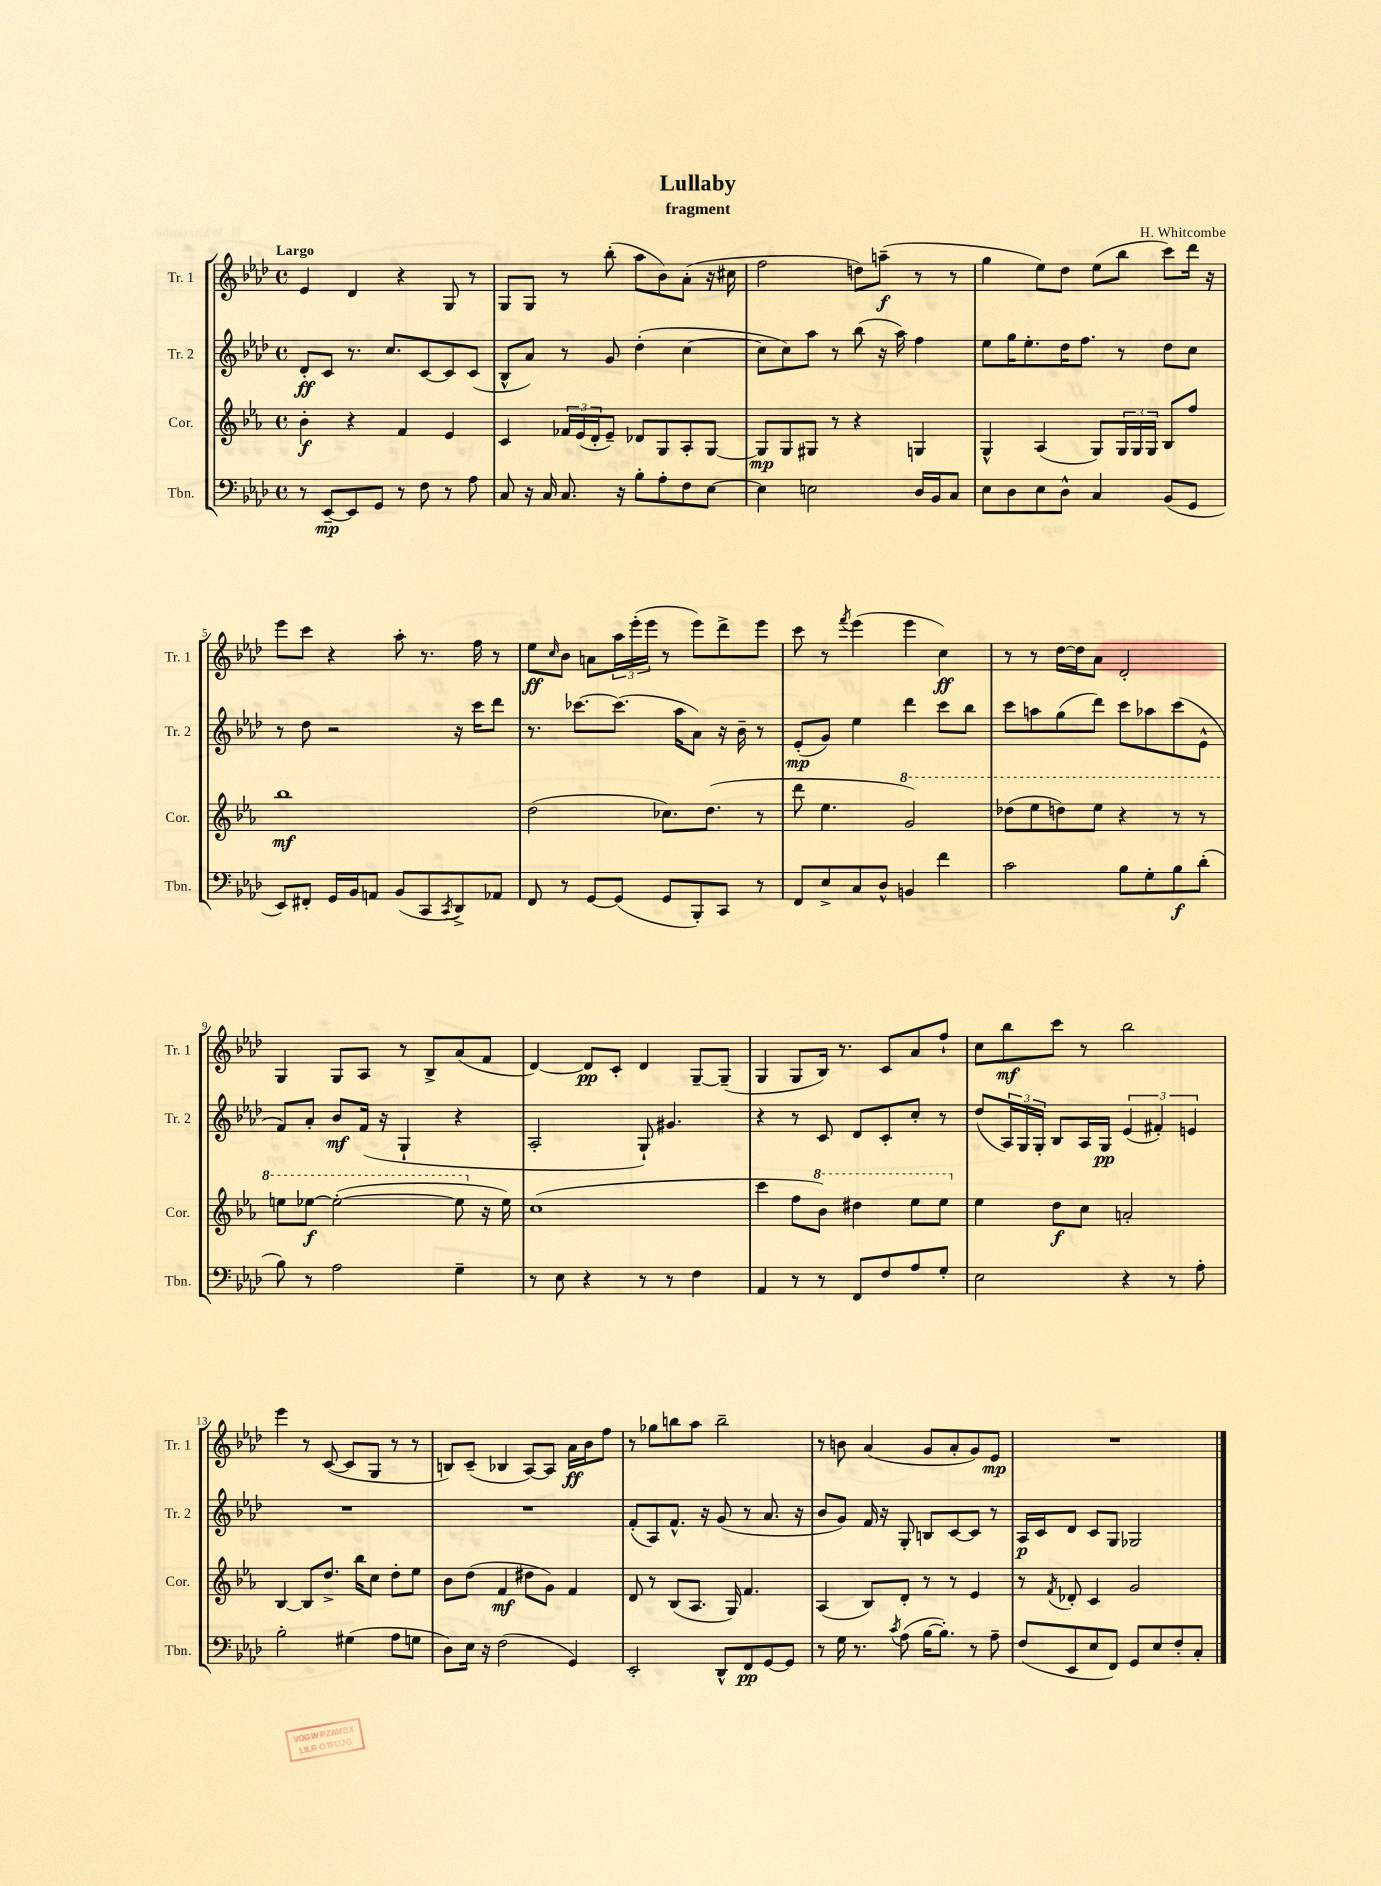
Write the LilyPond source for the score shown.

\header { title = "Lullaby" composer = "H. Whitcombe" subtitle = "fragment" }
<<
\new StaffGroup <<
\new Staff = "s0" \with { instrumentName = "Tr. 1" shortInstrumentName = "Tr. 1" } {
    \clef treble \key aes \major \defaultTimeSignature \time 4/4 \tempo "Largo"
    ees'4 des'4 r4 g8 r8 |
    g8 g8 r8 bes''8-.( aes''8 bes'8) aes'8-.( r16 cis''16 |
    f''2 d''8) a''8--\f( r8 r8 |
    g''4 ees''8) des''8 ees''8( bes''8 c'''8) des'''16 r16 |
    ees'''8 c'''8 r4 aes''8-. r8. f''16 r8 |
    ees''8\ff \grace { c''16 } bes'8 a'8 \tuplet 3/2 { aes''16 ees'''16-.( ees'''16 } r8 ees'''8) des'''8-> ees'''8 |
    c'''8 r8 \acciaccatura { f'''8 } ees'''4( ees'''4 c''4\ff) |
    r8 r8 des''16~ des''16 aes'8 des'2-. |
    g4 g8 aes8 r8 bes8-> aes'8( f'8 |
    des'4~) des'8\pp c'8-. des'4 g8~-- g8--( |
    g4 g8 bes16) r8. c'8 aes'8 f''8-! |
    c''8 bes''8\mf c'''8 r8 bes''2 |
    ees'''4 r8 c'8~( c'8 g8 r8 r8 |
    b8) c'8--( bes4 aes8~) aes8 aes'16\ff bes'16 f''8 |
    r8 ges''8 b''8 aes''8 b''2-- |
    r8 b'8 aes'4( g'8 aes'8-. g'8) ees'8\mp |
    R1 \bar "|." |
}
\new Staff = "s1" \with { instrumentName = "Tr. 2" shortInstrumentName = "Tr. 2" } {
    \clef treble \key aes \major \defaultTimeSignature \time 4/4
    des'8-.\ff c'8 r8. c''8. c'8~ c'8 c'8( |
    bes8-^ aes'8) r8 g'8 des''4-.( c''4~ |
    c''8 c''8) aes''8 r8 bes''8( r16 aes''16) f''4 |
    ees''8 g''16 ees''8.-. des''16 f''8. r8 des''8 c''8 |
    r8 des''8 r2 r16 c'''16 des'''8 |
    r8. ces'''8.~ ces'''8.( aes''16 aes'8) r16 bes'16-- r8 |
    ees'8-.\mp( g'8) ees''4 des'''4 c'''8 bes''8 |
    c'''8 a''8 g''8( des'''8) c'''8 aes''8 c'''8( ees'8-^ |
    f'8) aes'8-. bes'8\mf f'16( r16 g4-! r4 |
    aes2-. g8-!) gis'4. |
    r4 r8 c'8 des'8 c'8-. c''8-. r8 |
    des''8( \tuplet 3/2 { aes16) g16 g16-. } bes8 aes16 g16\pp \tuplet 3/2 { ees'4( fis'4-.) e'4 } |
    R1 |
    R1 |
    f'8-.( aes8) f'8.-^ r16 g'8( r8 aes'8. r16 |
    bes'8 g'8) f'16 r16 g8-. b8 c'8~ c'8 r8 |
    aes16\p c'16 des'8 c'8 g8 ges2 \bar "|." |
}
\new Staff = "s2" \with { instrumentName = "Cor." shortInstrumentName = "Cor." } {
    \clef treble \key ees \major \defaultTimeSignature \time 4/4
    bes'4-.\f r4 f'4 ees'4 |
    c'4 \tuplet 3/2 { fes'16 ees'16( d'16-. } ees'8--) des'8 g8 aes8-. g8~ |
    g8\mp g8 gis8 r8 r4 g4 |
    g4-^ aes4( g8) \tuplet 3/2 { g16 g16 g16 } bes8 f''8 |
    bes''1\mf |
    d''2( ces''8.) d''8.( r8 |
    d'''8 ees''4. \ottava #1 g''2) |
    des'''8( ees'''8 d'''8) ees'''8 r4 r8 r8 |
    e'''8 ees'''8~\f ees'''2~-.( ees'''8 \ottava #0 r16 ees''16) |
    c''1( |
    c'''4 f''8 \ottava #1 bes''8) dis'''4 ees'''8 ees'''8 \ottava #0 |
    ees''4 d''8\f c''8 a'2-. |
    bes4~ bes8 d''8.-> bes''16 c''8 d''8-. ees''8 |
    bes'8 d''8( f'4\mf dis''8 g'8) f'4 |
    d'8 r8 bes8( aes8. g16) f'4. |
    aes4( bes8) d'8-. r8 r8 ees'4 |
    r8 \acciaccatura { f'8 } des'8-. c'4 g'2 \bar "|." |
}
\new Staff = "s3" \with { instrumentName = "Tbn." shortInstrumentName = "Tbn." } {
    \clef bass \key aes \major \defaultTimeSignature \time 4/4
    r8 ees,8~--\mp ees,8 g,8 r8 f8 r8 aes8 |
    c8 r16 c16 c8. r16 bes8-. aes8-. f8 ees8~ |
    ees4 e2 des16 bes,16 c8 |
    ees8 des8 ees8 des8-^ c4 bes,8( g,8 |
    ees,8) fis,8-. g,16 bes,16 a,8 bes,8( c,8 \acciaccatura { c,8 } des,8->) aes,8 |
    f,8 r8 g,8~ g,8( g,8 bes,,8-.) c,8 r8 |
    f,8 ees8-> c8 des8-^ b,4 f'4 |
    c'2 bes8 g8-. bes8\f des'8-.( |
    bes8) r8 aes2 g4-- |
    r8 ees8 r4 r8 r8 f4 |
    aes,4 r8 r8 f,8 f8 aes8 g8-. |
    ees2 r4 r8 aes8-. |
    bes2-. gis4( aes8 g8 |
    des8) ees16 r16 f2( g,4) |
    ees,2-. des,8-^ f,8\pp g,8~ g,8 |
    r8 g16 r8. \acciaccatura { c'8 } aes8( bes16~ bes8.-.) r8 aes8-- |
    f8( ees,8 ees8 f,8) g,8 ees8 f8-. c8-. \bar "|." |
}
>>
>>
